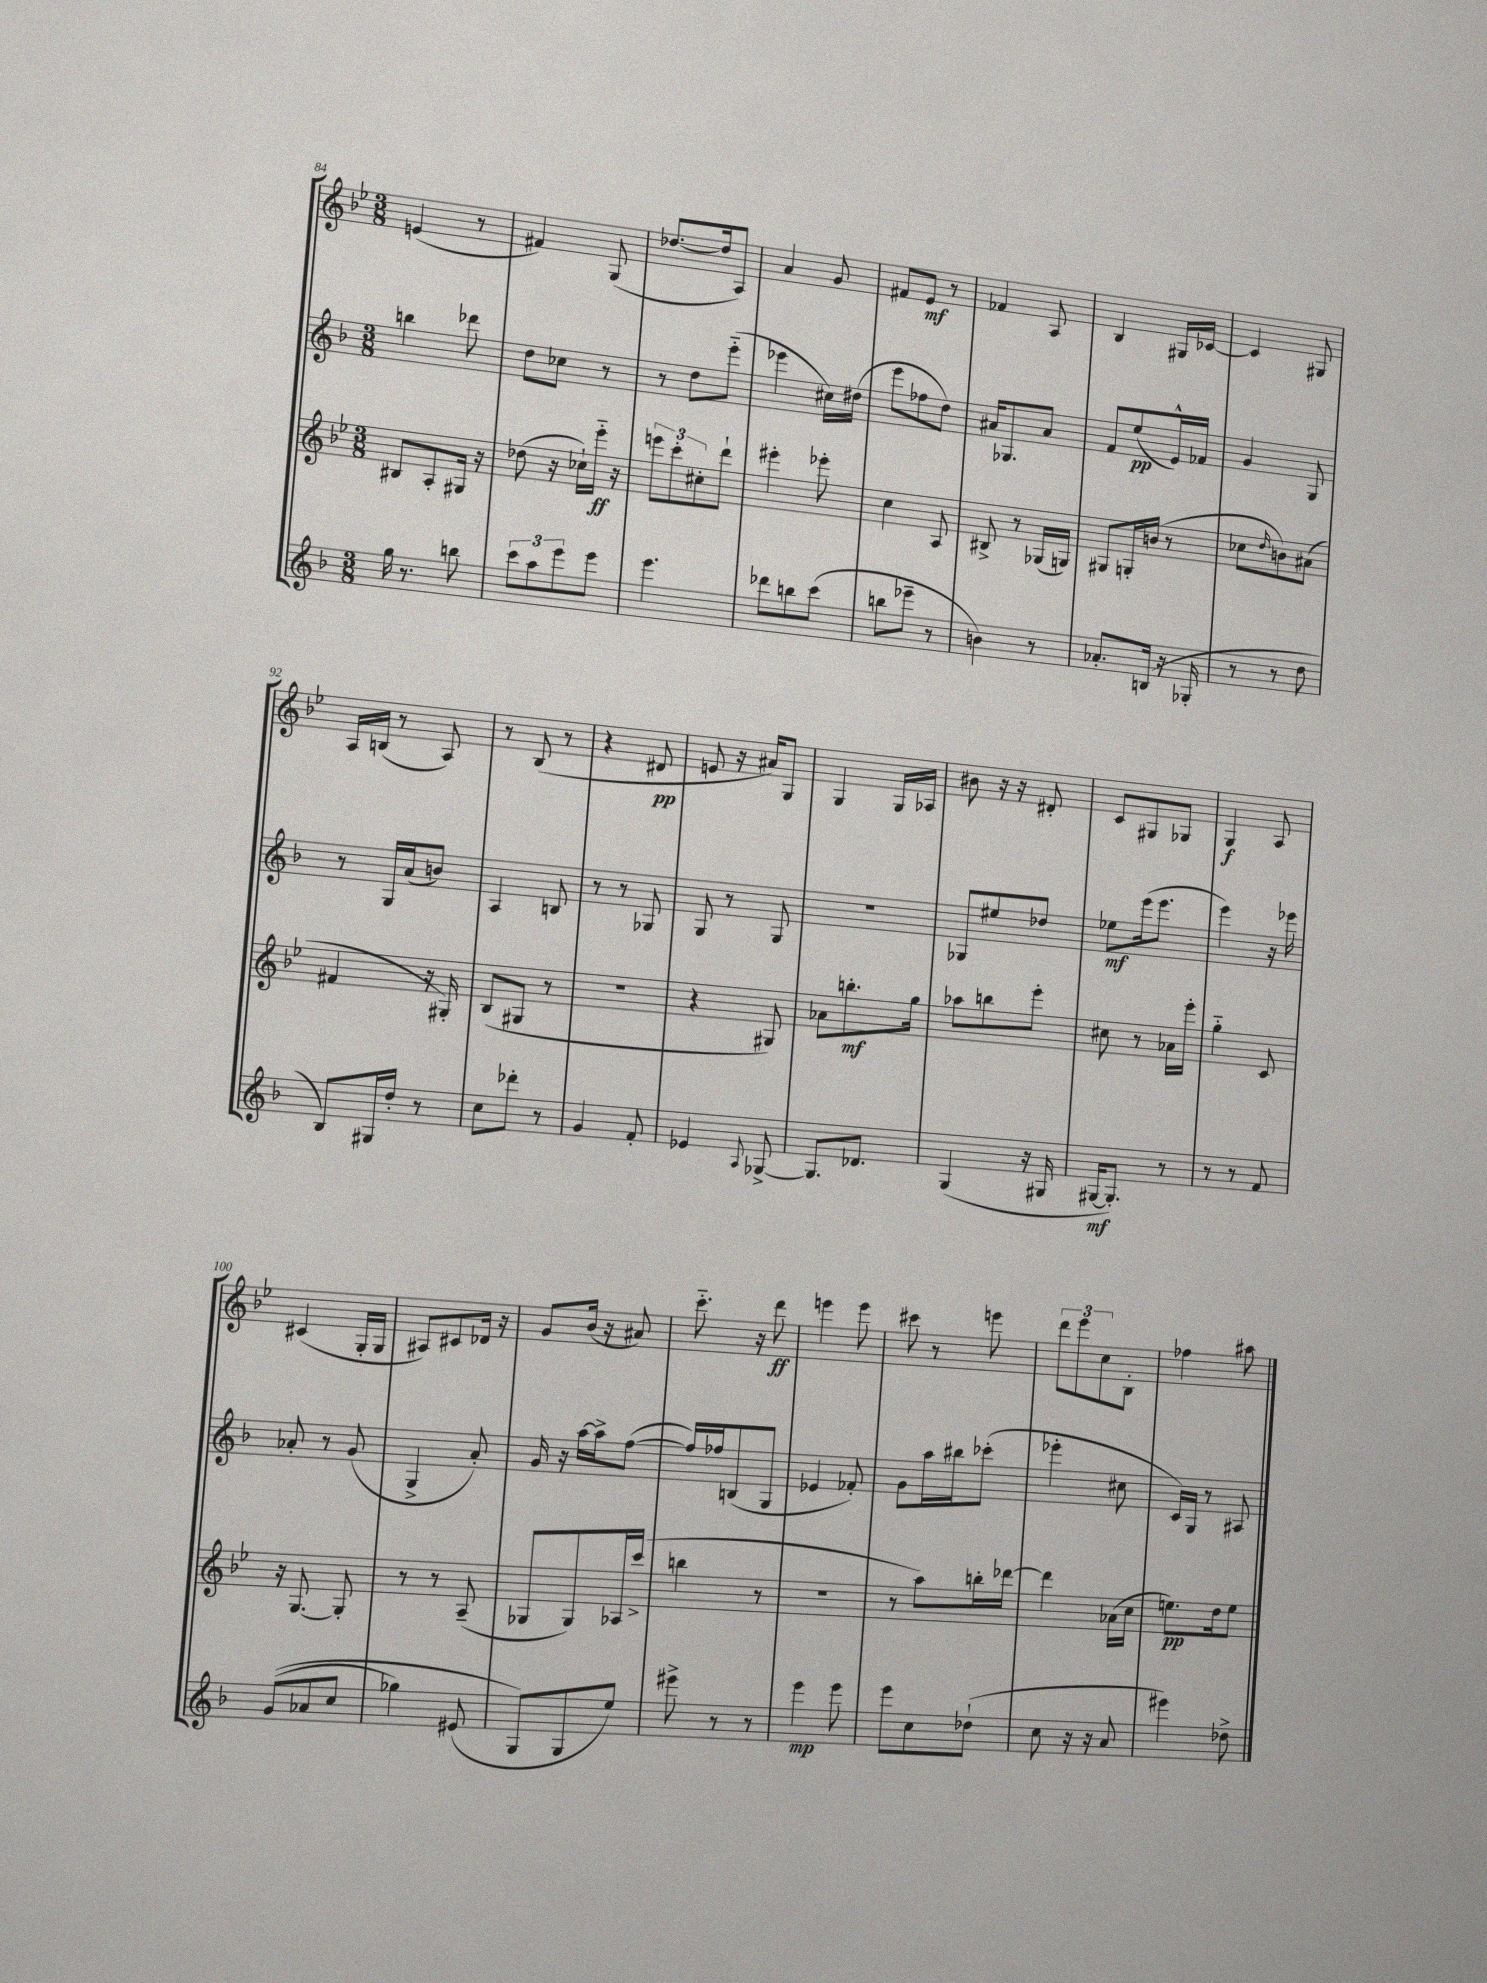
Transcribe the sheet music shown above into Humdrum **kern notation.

**kern	**dynam	**kern	**dynam	**kern	**dynam	**kern	**dynam
*part4	*part4	*part3	*part3	*part2	*part2	*part1	*part1
*staff4	*staff4	*staff3	*staff3	*staff2	*staff2	*staff1	*staff1
*clefG2	*	*clefG2	*	*clefG2	*	*clefG2	*
*k[b-]	*	*k[b-e-]	*	*k[b-]	*	*k[b-e-]	*
*M3/8	*	*M3/8	*	*M3/8	*	*M3/8	*
=84	=84	=84	=84	=84	=84	=84	=84
16gg\	.	8B#X/L	.	4bbn\	.	(4en/	.
8.r	.	.	.	.	.	.	.
.	.	8A'/	.	.	.	.	.
8bbn\	.	16G#X/Jk	.	8ddd-X\	.	8r	.
.	.	16r	.	.	.	.	.
=85	=85	=85	=85	=85	=85	=85	=85
12ccc\L	.	(8dd-X\	.	8dd\L	.	4f#X/)	.
12aa\	.	.	.	.	.	.	.
.	.	16r	.	8cc-X\J	.	.	.
12eee\	.	.	.	.	.	.	.
.	.	16cc-X`\LL)	.	.	.	.	.
8eee\J	.	16eee-\JJ	ff	8r	.	(8G/	.
.	.	16r	.	.	.	.	.
=86	=86	=86	=86	=86	=86	=86	=86
4.eee\	.	12eeen\L	.	8r	.	[8.dd-X/L	.
.	.	12ccc'\	.	.	.	.	.
.	.	.	.	8dd\L	.	.	.
.	.	12cc#X'\	.	.	.	.	.
.	.	.	.	.	.	16dd-/k]	.
.	.	8ddd`\J	.	(8eee\J	.	8A/J)	.
=87	=87	=87	=87	=87	=87	=87	=87
8ddd-X\L	.	4eee#X'\	.	4eee-X\	.	4a/	.
8bbn\	.	.	.	.	.	.	.
(8ccc\J	.	8eee-X'\	.	16cc#X\LL)	.	8g/	.
.	.	.	.	(16dd#X\JJ	.	.	.
=88	=88	=88	=88	=88	=88	=88	=88
8bbn\L	.	4cc\	.	8eee\L	.	8f#X/L	.
8eee-X~\J	.	.	.	8ff-X\	.	8e-/J	mf
8r	.	8A/	.	8dd\J)	.	8r	.
=89	=89	=89	=89	=89	=89	=89	=89
4bn\)	.	8B#X^/	.	16a#X/KL	.	4f-X/	.
.	.	.	.	8.G-X/	.	.	.
.	.	8r	.	.	.	.	.
8r	.	(16G-X/LL	.	8a#/J	.	8A/	.
.	.	16Gn/JJ)	.	.	.	.	.
=90	=90	=90	=90	=90	=90	=90	=90
8.a-X'/L	.	8G#X/L	.	8f/L	.	4B-/	.
.	.	16Gn'/L	.	(8ee/	pp	.	.
(16Bn/Jk	.	(16bn/JJ	.	.	.	.	.
16r	.	8r	.	16e^^/L)	.	16G#X/LL	.
16G-X'/	.	.	.	16f-X/JJ	.	[16c-X/JJ	.
=91	=91	=91	=91	=91	=91	=91	=91
8r	.	8cc-X\L	.	4g/	.	4c-/]	.
.	.	16qqdd/	.	.	.	.	.
8r	.	8bn\)	.	.	.	.	.
8dd\	.	(8a#X\J	.	8G/	.	8G#X/	.
!!LO:LB:g=z
=92	=92	=92	=92	=92	=92	=92	=92
8B-/L)	.	4f#X/	.	8r	.	16A/LL	.
.	.	.	.	.	.	(16Bn/JJ	.
16G#X/L	.	.	.	16G/LL	.	8r	.
16dd'/JJ	.	.	.	(16a/J	.	.	.
8r	.	16r	.	8bn/J)	.	8A/)	.
.	.	16G#X'/)	.	.	.	.	.
=93	=93	=93	=93	=93	=93	=93	=93
8cc\L	.	(8B-/L	.	4A/	.	8r	.
8ddd-X'\J	.	8G#X/J	.	.	.	(8B-/	.
8r	.	8r	.	8Bn/	.	8r	.
=94	=94	=94	=94	=94	=94	=94	=94
4g/	.	4.r	.	8r	.	4r	.
.	.	.	.	8r	.	.	.
8f'/	.	.	.	8G-X/	.	8d#X/	pp
=95	=95	=95	=95	=95	=95	=95	=95
4e-X/	.	4r	.	8G/	.	8en/	.
.	.	.	.	8r	.	16r	.
.	.	.	.	.	.	16a#X/KL)	.
8qqA/	.	.	.	.	.	.	.
[8G-X^/	.	8G#X/)	.	8G/	.	8G/J	.
=96	=96	=96	=96	=96	=96	=96	=96
8.G-/L]	.	8a-X\L	.	4.r	.	4G/	.
.	.	8.bbn'\	mf	.	.	.	.
8.d-X/J	.	.	.	.	.	.	.
.	.	.	.	.	.	16G/LL	.
.	.	16gg\Jk	.	.	.	16A-X/JJ	.
=97	=97	=97	=97	=97	=97	=97	=97
(4G/	.	8aa-X\L	.	8G-X/L	.	8b#X\	.
.	.	8bbn\	.	8ee#X/	.	16r	.
.	.	.	.	.	.	16r	.
16r	.	8eee-'\J	.	8dd-X/J	.	8d#X'/	.
16G#X/	.	.	.	.	.	.	.
=98	=98	=98	=98	=98	=98	=98	=98
[16G#X/KL	mf	8cc#X\	.	8ee-X\L	mf	8c/L	.
8.G#'/J])	.	.	.	.	.	.	.
.	.	8r	.	(16eee\k	.	8G#X/	.
.	.	.	.	8.eee\J	.	.	.
8r	.	16a-X\LL	.	.	.	8G-X/J	.
.	.	16eee-'\JJ	.	.	.	.	.
=99	=99	=99	=99	=99	=99	=99	=99
8r	.	4gg\	.	4eee\)	.	4G/	f
8r	.	.	.	.	.	.	.
8f/	.	8c/	.	16r	.	8A/	.
.	.	.	.	16eee-X\	.	.	.
!!LO:LB:g=z
=100	=100	=100	=100	=100	=100	=100	=100
((8g/L	.	16r	.	8a-X'/	.	(4c#X/	.
.	.	[8.G/	.	.	.	.	.
8a-X/	.	.	.	8r	.	.	.
8cc/J	.	8G'/]	.	(8g/	.	16G'/LL	.
.	.	.	.	.	.	16G/JJ	.
=101	=101	=101	=101	=101	=101	=101	=101
4gg-X\)	.	8r	.	4G^/	.	8A#X/L)	.
.	.	8r	.	.	.	8c#X/	.
(8e#X/	.	(8A~/	.	8a'/)	.	16d-X/Jk	.
.	.	.	.	.	.	16r	.
=102	=102	=102	=102	=102	=102	=102	=102
8G/L)	.	8G-X/L	.	16g/	.	8g/L	.
.	.	.	.	16r	.	.	.
8G/	.	8G-/)	.	[16aa\LL	.	(16b-/Jk	.
.	.	.	.	16aa^\J]	.	16r	.
8ee/J)	.	16A-X/L	.	([8ff\J	.	8a#X/)	.
.	.	(16ccc^/JJ	.	.	.	.	.
=103	=103	=103	=103	=103	=103	=103	=103
8eee#X^\	.	4bbn\	.	16ff/LL])	.	8.ccc\	.
.	.	.	.	16ff-X/J	.	.	.
8r	.	.	.	(8Bn/	.	.	.
.	.	.	.	.	.	16r	.
8r	.	8r	.	8G/J	.	8ddd\	ff
=104	=104	=104	=104	=104	=104	=104	=104
4eee\	mp	4.r	.	4e-X/	.	4eeen\	.
8eee\	.	.	.	8f-X'/)	.	8eee\	.
=105	=105	=105	=105	=105	=105	=105	=105
8eee\L	.	8r	.	8g\L	.	8ccc#X\	.
8cc\	.	8aa\L)	.	16aa\L	.	8r	.
.	.	.	.	16bb#X\J	.	.	.
(8dd-X`\J	.	16bbn'\L	.	(8ccc-X'\J	.	8eeen\	.
.	.	[16ddd-X\JJ	.	.	.	.	.
=106	=106	=106	=106	=106	=106	=106	=106
8cc\	.	4ddd-\]	.	4eee-X'\	.	12ddd\L	.
.	.	.	.	.	.	12eee-\	.
16r	.	.	.	.	.	.	.
.	.	.	.	.	.	12cc\	.
16r	.	.	.	.	.	.	.
8a/	.	(16a-X\LL	.	8cc#X\	.	8B-'\J	.
.	.	16cc\JJ	.	.	.	.	.
=107	=107	=107	=107	=107	=107	=107	=107
4eee#X\)	.	8.een\L)	pp	16c/LL)	.	4ff-X\	.
.	.	.	.	16G/JJ	.	.	.
.	.	.	.	8r	.	.	.
.	.	16dd\k	.	.	.	.	.
8dd-X^\	.	8ee\J	.	8A#X/	.	8aa#X\	.
==	==	==	==	==	==	==	==
*-	*-	*-	*-	*-	*-	*-	*-
